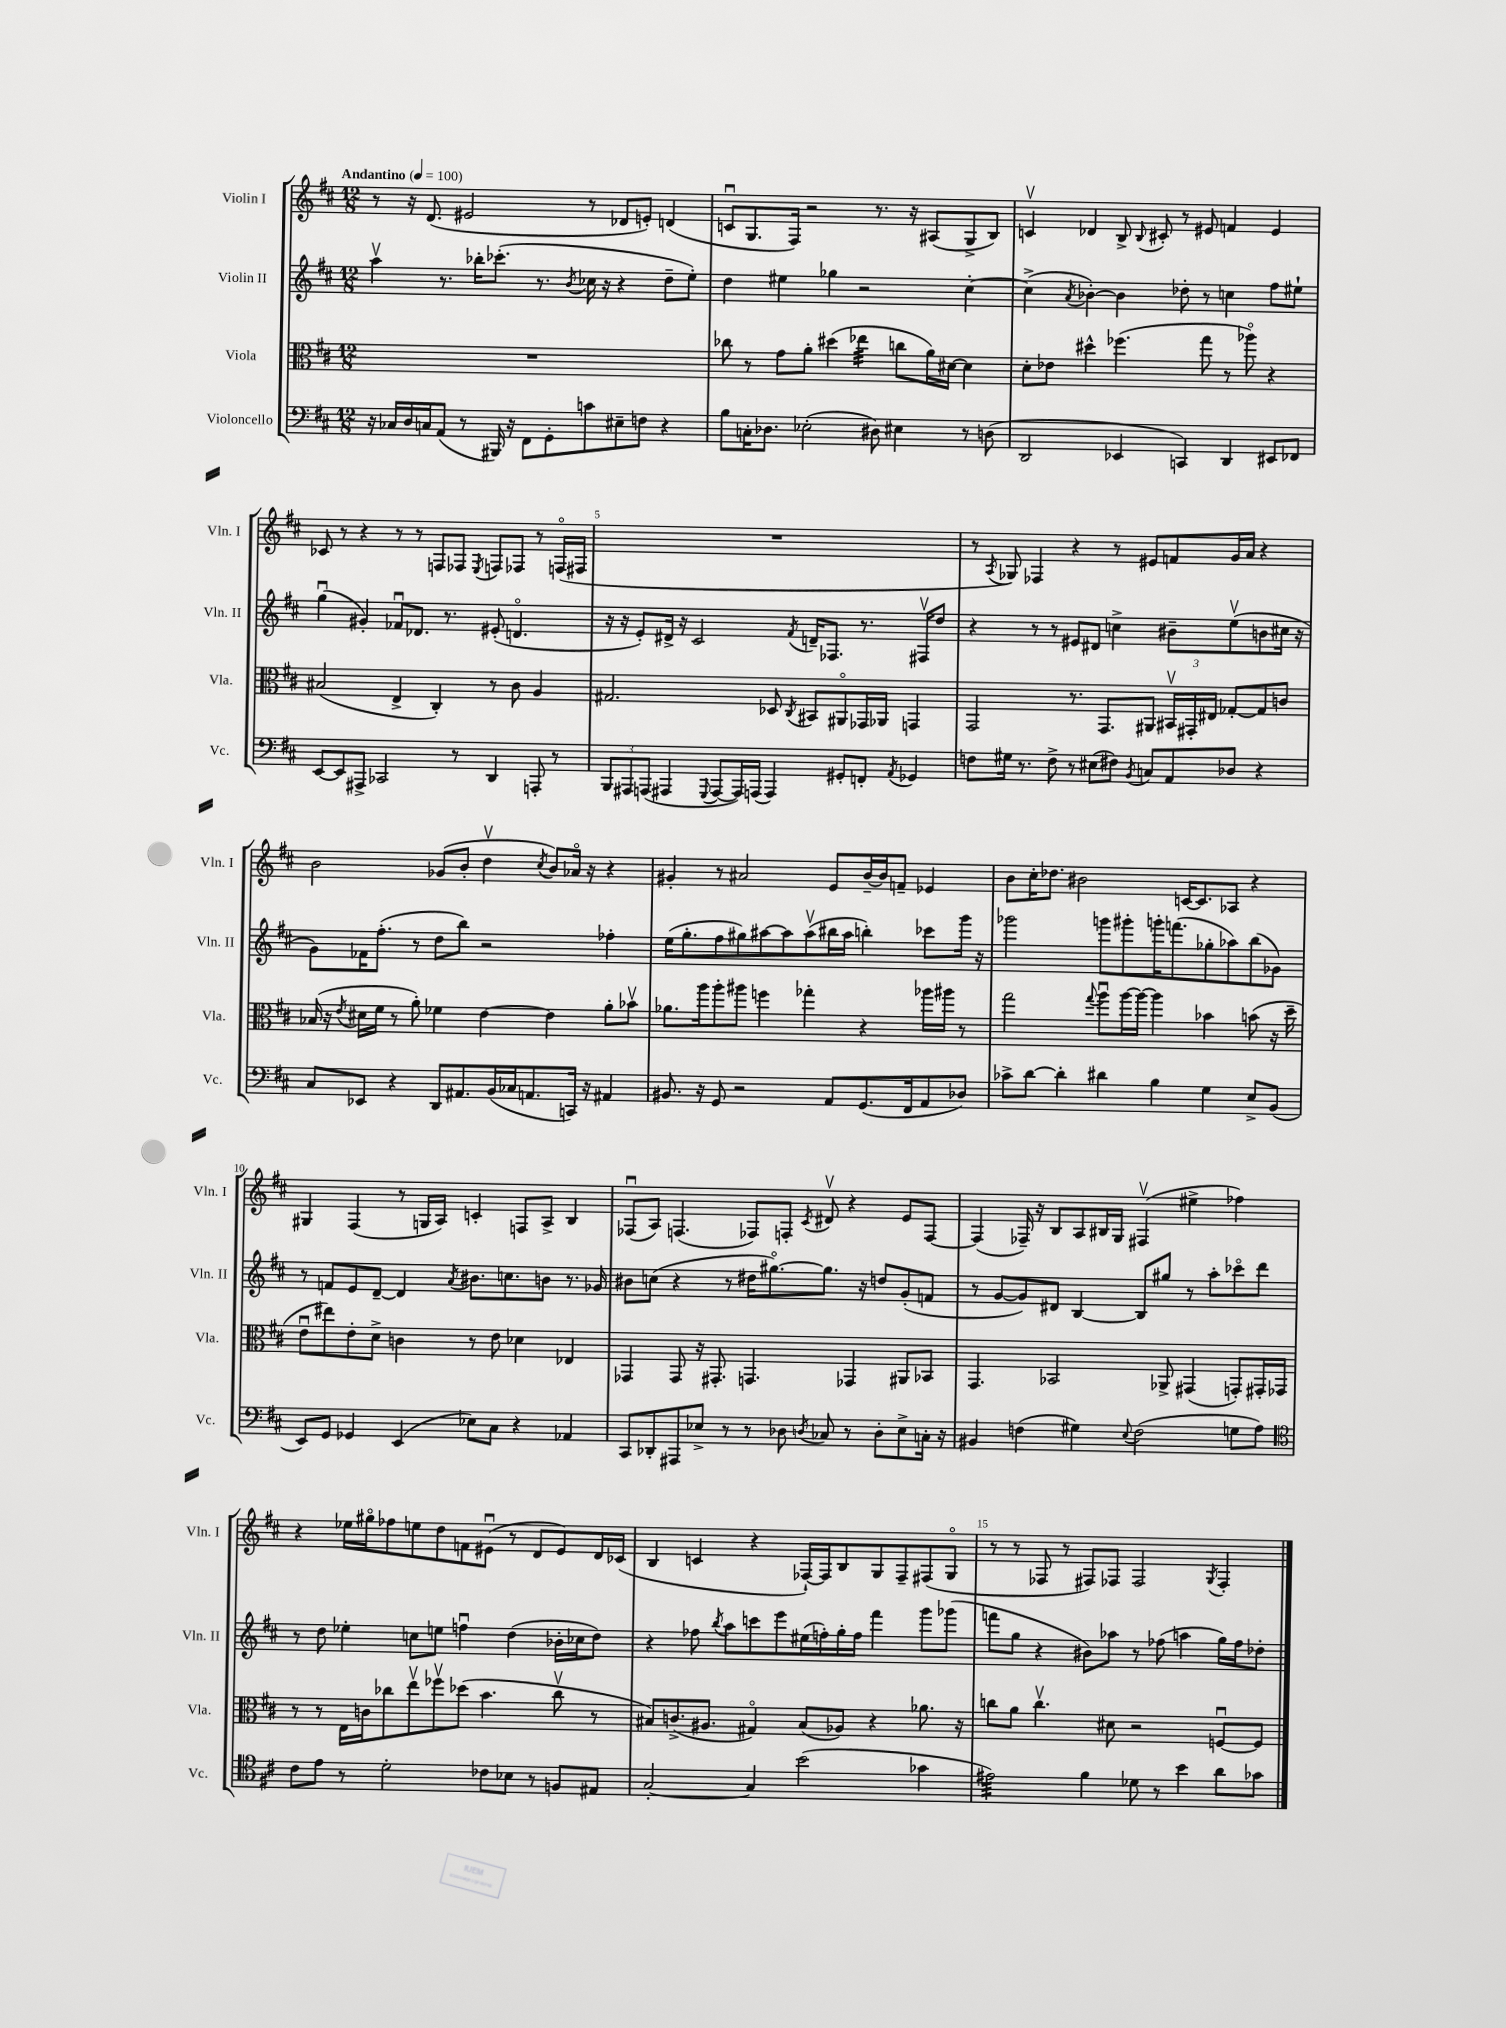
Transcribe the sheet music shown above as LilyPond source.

<<
\new StaffGroup <<
\new Staff = "s0" \with { instrumentName = "Violin I" shortInstrumentName = "Vln. I" } {
    \clef treble \key d \major \numericTimeSignature \time 12/8 \tempo "Andantino" 4 = 100
    \autoBeamOff r8 r16 d'8.( eis'2 r8 des'8[ e'8]-.) d'4( |
    c'8[\downbow g8. fis16]) r2 r8. r16 ais8[( g8-> b8]) |
    c'4\upbow des'4 b8-> \appoggiatura { b8 } cis'8-. r8 eis'8 f'4 eis'4 |
    ces'8 r8 r4 r8 r8 f8[ fes8] \acciaccatura { e8 } f8[ fes8] r8 f16[\flageolet( fis16] |
    R1. |
    r8 \acciaccatura { a8 } ges8) fes4 r4 r8 eis'8[ f'8 g'16 a'16] r4 |
    b'2 ges'8[( b'8]-. d''4\upbow \acciaccatura { cis''8 } b'8[) aes'16]\flageolet r16 r4 |
    gis'4-. r8 ais'2 e'8[ b'16~-- b'16 f'8]-- ees'4 |
    b'8[ cis''16-. des''8.] bis'2 c'16[~ c'8. aes8] r4 |
    gis4 fis4( r8 g16[ a16]) c'4-. f8[ a8]-> b4 |
    fes8[\downbow( a8]) f4.( fes8[) f8]-. \acciaccatura { cis'8 } dis'8\upbow r4 e'8[ f8]~ |
    f4( fes16--) r16 b8[ a8 bis16 g16] fis4\upbow( eis''4-> fes''4) |
    r4 ees''16[ gis''16\flageolet fes''8 e''8 d''8 f'8 eis'8]\downbow( r8 d'8[ eis'8) d'16 ces'16]( |
    b4 c'4 r4 fes16[~-!) fes16 b8 g8 fes8-- fis8( g8]\flageolet |
    r8 r8 fes8 r8 fis8[) fes8] fes2 \acciaccatura { g8 } fes4-. \bar "|." |
}
\new Staff = "s1" \with { instrumentName = "Violin II" shortInstrumentName = "Vln. II" } {
    \clef treble \key d \major \numericTimeSignature \time 12/8
    \autoBeamOff a''4\upbow r8. bes''16[-. ces'''8.]-.( r8. \acciaccatura { b'8 } ces''16 r16 r4 d''8[-- e''8]-.) |
    d''4 eis''4 ges''4 r2 cis''4~-. |
    cis''4->( \acciaccatura { a'8 } bes'4~-.) bes'4 des''8-. r8 c''4 fis''8[ eis''8]-! |
    g''4\downbow( gis'4-.) fes'8[\downbow des'8.] r8. eis'8-.( d'4.\flageolet |
    r16 r16 e'8[-.) dis'16]-> r16 cis'2 \acciaccatura { fis'8 } d'16[-- fes8.] r8. fis16[\upbow d''8] |
    r4 r8 r8 eis'8[ dis'8] c''4-> bis'8[-- e''8\upbow( b'8 cis''16] r16 |
    g'8[) fes'16 fis''8.]-.( r8 d''8[ b''8]) r2 fes''4-. |
    e''16[( g''8.-. fis''8 gis''8) ais''8~ ais''8 ais''8\upbow( bis''16 ais''16] b''4-.) ces'''8[ g'''16] r16 |
    ges'''2 g'''8[ gis'''8-. g'''16-. f'''8.( ges''8-. aes''8) b''8( ges'8]) |
    r8 f'8[ e'8 d'8]~-- d'4 \acciaccatura { a'8 } bis'8.[ c''8. b'8] r8. ges'16 |
    bis'8[ c''8]( r4 r8 dis''16[ gis''8.~\flageolet) gis''8.] r16 d''8[ g'8-.( f'8] |
    r8 g'8[~ g'8) dis'8] b4~ b8[ gis''8] r8 a''8[-. ces'''8\flageolet d'''8] |
    r8 d''8 ees''4-. c''8[ e''8] f''4\downbow d''4( bes'16[-. ces''16 d''8]) |
    r4 fes''8 \acciaccatura { b''8 } a''8[ c'''8 e'''8 eis''16( f''16-.) g''16-. f''16] fis'''4 g'''8[ ges'''8]( |
    f'''8[ g''8] r4 bis'8[) aes''8] r8 fes''8( a''4 g''16[) fes''16 des''8]-. \bar "|." |
}
\new Staff = "s2" \with { instrumentName = "Viola" shortInstrumentName = "Vla." } {
    \clef alto \key d \major \numericTimeSignature \time 12/8
    \autoBeamOff R1. |
    ces''8 r8 g'8[ a'8]-. dis''4( ees''4:32 c''8[ a'16) dis'16]~ dis'4 |
    d'8[-. ees'8] dis''4-^ fes''4.( g''8 r8 aes''8\flageolet) r4 |
    bis2( e4-> cis4-.) r8 cis'8 a4 |
    gis2. des8 \acciaccatura { cis8 } bis,8[ ais,8\flageolet ges,16 aes,16] g,4 |
    g,2 r8. g,8.[ ais,8] \tuplet 3/2 { bis,16[\upbow gis,16-. eis16] } ges8[~-. ges8 c'8] |
    bes16( r16 \acciaccatura { e'8 } dis'16[ fis'16] r8 a'8-.) fes'4 e'4~ e'4 a'8[-. bes'8]\upbow |
    aes'8.[ a''16 a''8-. ais''8] f''4 ges''4-. r4 aes''16[ ais''16] r8 |
    g''2 \appoggiatura { g''8 } a''8[\downbow a''16~ a''16]~ a''4 bes'4 b'8( r16 d''16-- |
    e'8[\downbow eis''8) e'8-. d'8]-> c'4 r8 e'8 des'4 ees4 |
    ges,4 ges,8 r16 gis,8.-. g,4. ges,4 ais,8[ bes,8] |
    g,4. bes,2 aes,8-> gis,4( g,8[-.) gis,16-. ges,16] |
    r8 r8 e16[ c'16 ces''8 e''8\upbow fes''8\upbow des''8]( b'4. ces''8\upbow r8 |
    bis8[) c'8.->( ais8.] gis4\flageolet) bis8[( aes8]) r4 aes'8. r16 |
    c''8[ a'8] c''4.\upbow dis'8 r2 f8[~\downbow f8] \bar "|." |
}
\new Staff = "s3" \with { instrumentName = "Violoncello" shortInstrumentName = "Vc." } {
    \clef bass \key d \major \numericTimeSignature \time 12/8
    \autoBeamOff r16 ces16[ d16 c16 a,8]( r8 bis,,16) r16 fis,8[ g,8-. c'8 eis8-- f8] r4 |
    b8[ c16-. des8.] ees2-.( dis8) eis4 r8 d8( |
    d,2 ees,4 c,4) d,4 eis,8[ fes,8] |
    e,8[~ e,8 ais,,8]-> ces,2 r8 d,4 a,,8-. r8 |
    \tuplet 3/2 { b,,8[ ais,,8 a,,8]( } ais,,4 \appoggiatura { g,,8 } ais,,8[~ ais,,16) a,,16]( a,,4) gis,8[-. f,8]-. \acciaccatura { a,8 } ges,4 |
    f8[ gis16] r8. f8-> r8 eis8[( fis8]) \acciaccatura { b,8 } c8[ a,8 des8] r4 |
    cis8[ ees,8] r4 d,8[ ais,8. b,16( ces16 a,8. c,16]) r16 ais,4 |
    bis,8. r16 g,8 r2 a,8[ g,8.( fis,16 a,8 des8]) |
    ces'8[-> d'8]~ d'4-. dis'4 b4 g4 e8[-> b,8]( |
    e,8[) g,8] ges,4 e,4( ees8[) cis8] r4 aes,4 |
    cis,8[ des,8-. ais,,8 ees8]-> r8 r8 des8 \acciaccatura { d8 } ces8 r8 d8[-. ees8-> c16]-. r16 |
    bis,4 f4( gis4) \appoggiatura { e8 } f2( g8[ a8]) |
    \clef tenor cis'8[ e'8] r8 d'2-. ces'8[ bes8] r8 f8[ eis8] |
    g2~-. g4 b'2( ges'4 |
    eis'2:32) fis'4 des'8 r8 b'4 a'8[ ges'8] \bar "|." |
}
>>
>>
\layout { \context { \Score \override BarNumber.break-visibility = ##(#f #t #t) barNumberVisibility = #(every-nth-bar-number-visible 5) } }
